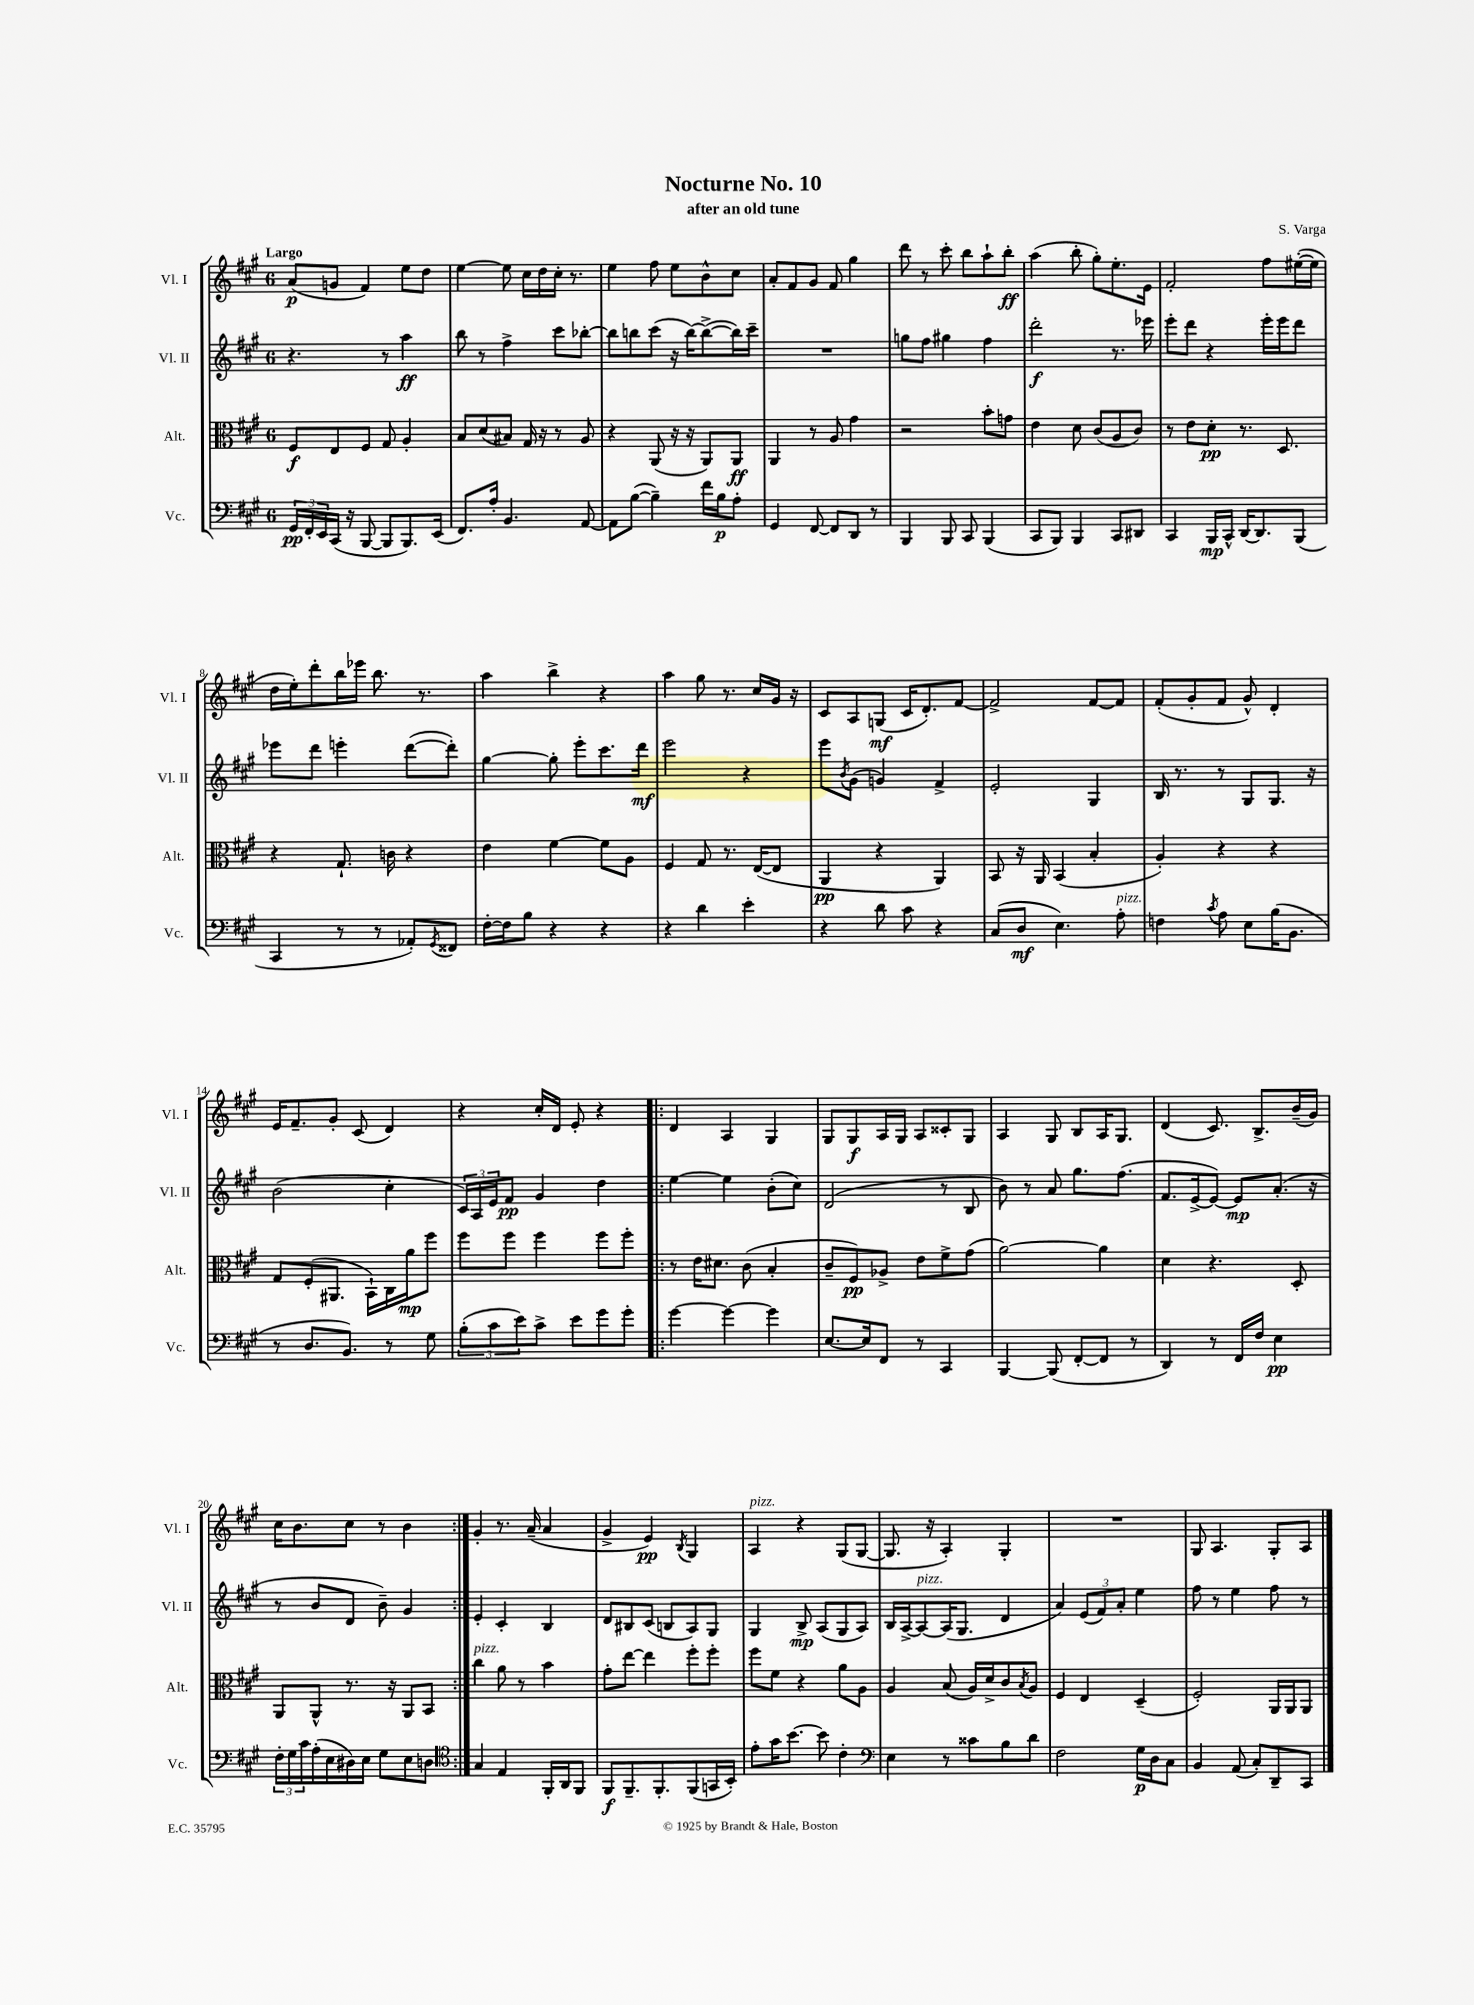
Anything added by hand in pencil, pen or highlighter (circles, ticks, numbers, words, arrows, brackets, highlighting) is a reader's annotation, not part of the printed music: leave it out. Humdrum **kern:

**kern	**kern	**kern	**kern
*staff4	*staff3	*staff2	*staff1
*clefF4	*clefC3	*clefG2	*clefG2
*k[f#c#g#]	*k[f#c#g#]	*k[f#c#g#]	*k[f#c#g#]
*M6/8	*M6/8	*M6/8	*M6/8
24GG#/LL	8F#/L	4.r	(8a/L
24FF#'/	.	.	.
24EE/	.	.	.
(16CC#/JJ	8E/	.	8g/J
16r	.	.	.
[8BBB/	8F#/J	.	4f#/)
8BBB/]L	8G#/	8r	.
8.BBB/)	4A'/	4aa\	8ee\L
.	.	.	8dd\J
(16EE/Jk	.	.	.
=	=	=	=
8.FF#/L)	8B/L	8bb\	[4ee\
.	(8d/	8r	.
16A'/Jk	.	.	.
4.BB/	8B#/J)	4ff#^\	8ee\]
.	16G#/	.	16cc#\LL
.	16r	.	16dd\
.	8r	8ccc#\L	16cc#'\JJ
.	.	.	8.r
[8AA/	8A/	[8bb-'\J	.
=	=	=	=
8AA\]L	4r	8bb-\]L	4ee\
([8B\J	.	8bb\	.
4B~\])	(8AA/	(8ccc#\J	8ff#\
.	16r	16r	8ee\L
.	16r	[16bb\LK)	.
16f#\LL	8AA/L)	(8bb^\_	8b^^\
16B\J	.	.	.
8A'\J	8AA/J	16bb\]L)	8cc#\J
.	.	16ccc#~\JJ	.
=	=	=	=
4GG#/	4AA/	2.r	8a'/L
.	.	.	8f#/
[8FF#/	8r	.	8g#/J
8FF#/]L	8A/	.	8f#/
8DD/J	4g#\	.	4gg#\
8r	.	.	.
=	=	=	=
4BBB/	2r	8gg\L	8ddd\
.	.	8ff#\J	8r
8BBB/	.	4gg#\	8ccc#'\
8CC#/	.	.	8bb\L
(4BBB/	8b'\L	4ff#\	8aa`\
.	8g\J	.	8bb'\J
=	=	=	=
8CC#/L	4e\	2ddd'\	(4aa\
8BBB/J)	.	.	.
4BBB/	8d\	.	8bb'\
.	(8c#/L	.	8gg#'\L)
8CC#/L	8A/	8.r	8.ee'\
8DD#/J	8c#/J)	.	.
.	.	16eee-\	16e\Jk
=	=	=	=
4CC#/	8r	8eee'\L	2f#'/
.	8e\L	8ddd\J	.
16BBB/LL	8d'\J	4r	.
16CC#^^/JJ	.	.	.
[16DD/LK	8.r	.	.
8.DD/]	.	.	.
.	.	16eee'\LL	8ff#\L
.	8.D/	16eee\J	.
(8BBB/J	.	8ddd\J	([16ee#'\L
.	.	.	16ee#\]JJ
=	=	=	=
4CC#/	4r	8eee-\L	16dd\LL
.	.	.	16ee'\J)
.	.	8ddd\J	8ddd'\
8r	8.G#`/	4eee'\	16bb\L
.	.	.	16eee-\JJ
8r	.	.	8.bb\
.	16c\	.	.
8AA-'/L)	4r	([8ddd\L	.
.	.	.	8.r
8qGG#/	.	.	.
8FF##/J	.	8ddd'\]J)	.
=	=	=	=
[16F#'\LL	4e\	[4gg#\	4aa\
16F#\]J	.	.	.
8B\J	.	.	.
4r	[4f#\	8gg#'\]	4bb^\
.	.	8eee'\L	.
4r	8f#\]L	8.ccc#\	4r
.	8A\J	.	.
.	.	16ddd\Jk	.
=	=	=	=
4r	4F#/	2eee\	4aa\
4d\	8G#/	.	8gg#\
.	8.r	.	8.r
4e'\	.	4r	.
.	([16E/LK	.	16cc#/LL
.	8E/]J	.	16g#/JJ
.	.	.	16r
=	=	=	=
4r	4AA/	8eee\L	8c#/L
.	.	8qb/	.
.	.	(8g#\J	8A/
8d\	4r	4g/)	(8G/J
8c#\	.	.	16c#/LK
.	.	.	8.d'/)
4r	4AA/)	4f#^/	.
.	.	.	[8f#/J
=	=	=	=
(8C#/L	8BB/	2e'/	2f#^/]
8D/J	16r	.	.
.	16AA/	.	.
4.E\)	(4BB/	.	.
.	4B'/	4G#/	[8f#/L
8A'\	.	.	8f#/]J
=	=	=	=
4F\	4A'/)	16B/	(8f#'/L
.	.	8.r	.
.	.	.	8g#'/
8qc#/	.	.	.
8A\	4r	8r	8f#/J
8E\L	.	8G#/L	8g#^^/)
(16B\K	4r	8.G#/J	4d'/
8.BB\J	.	.	.
.	.	16r	.
=	=	=	=
8r	8G#/L	(2b\	16e/LK
.	.	.	8.f#~/
8.D/L	(8F#'/	.	.
.	8.AA#/J	.	8g#'/J
8.BB/J)	.	.	.
.	.	.	(8c#/
.	16BB`\LL)	.	.
8r	16C#\	4cc#'\	4d/)
.	16a\J	.	.
8G#\	8ff#\J	.	.
=	=	=	=
(12B'\L	8ff#\L	24c#/LL)	4r
.	.	24A/	.
12c#\	.	24e/J	.
.	8ff#\J	8f#/J	.
12e\)	.	.	.
8c#^\J	4ff#\	4g#/	16cc#'/LL
.	.	.	16d/JJ
8e\L	.	.	8e'/
8g#\	8ff#\L	4dd\	4r
8g#'\J	8ff#'\J	.	.
=!|:	=!|:	=!|:	=!|:
[4g#\	8r	[4ee\	4d/
.	16e\LK	.	.
.	8.d#\J	.	.
4g#\_	.	4ee\]	4A/
.	(8c#\	.	.
4g#\]	4B'/	(8b'\L	4G#/
.	.	8cc#\J)	.
=	=	=	=
[8.E/L	8c#~/L	(2d/	8G#/L
.	8F#/)	.	8G#/
16E/]k	.	.	.
8FF#/J	8A-^/J	.	16A/L
.	.	.	16G#/JJ
8r	8e\L	.	8A/L
4CC#/	8f#^\	8r	8c##'/
.	(8g#\J	8B/	8G#/J
=	=	=	=
[4BBB/	[2a\)	8b\)	4A/
.	.	8r	.
(8BBB/]	.	8a/	8G#/
[8FF#'/L	.	8.gg#\L	8B/L
8FF#/]J	4a\]	.	16A/K
.	.	(8.ff#\J	8.G#/J
8r	.	.	.
=	=	=	=
4DD/)	4d\	8.f#/L	(4d/
.	.	[16e^/k	.
8r	4.r	8e/_J)	8.c#/)
16FF#/LL	.	8e/]L	.
16F#/JJ	.	.	8.B^/L
4E\	.	(8.a'/J	.
.	8D'/	.	(16b~/L
.	.	16r	16g#/JJ)
=	=	=	=
24F#'\LL	8AA/L	8r	16cc#\LK
24G#\	.	.	.
.	.	.	8.b\
24c#\	.	.	.
(16A'\	8AA^^/J	8b/L	.
16E\	.	.	.
16D#\)	8.r	8d/J	8cc#\J
16E\JJ	.	.	.
8G#\L	.	8b~\)	8r
.	16r	.	.
8E\	8AA/L	4g#/	4b\
8D\J	8BB/J	.	.
=:|!	=:|!	=:|!	=:|!
*clefC4	*	*	*
4G#/	4cc#\	4e'/	4g#'/
4E/	8a\	4c#'/	8.r
.	8r	.	.
.	.	.	(16a~/
16FF#'/LL	4b\	4B/	4a/
16AA/J	.	.	.
8FF#/J	.	.	.
=	=	=	=
8FF#/L	8g#'\L	8d/L	4g#^/
8.FF#~/	[8ee\J	8B#/	.
.	4ee\]	(8c#/J	4e/)
8.FF#'/	.	.	.
.	.	8B/L	.
.	.	.	8qB/
(8FF#/	8ff#'\L	8A/)	4G#/
16GG/L	8ff#'\J	8G#/J	.
16BB'/JJ)	.	.	.
=	=	=	=
8e'\L	8ff#\L	4G#/	4A/
16g#\K	8f#\J	.	.
[8.b\J	.	.	.
.	4r	8B^/	4r
8b\]	.	(8A/L	.
4c#'\	8a\L	8G#/	(8G#/L
.	8A\J	8A/J)	[8G#/J
=	=	=	=
*clefF4	*	*	*
4E\	4A/	16B/LL	8.G#/]
.	.	[16A^/J	.
.	.	8A/_	.
.	.	.	16r
8r	(8B/	(16A/]K	4A'/)
.	.	8.G#/J	.
8c##\L	16A/LL)	.	.
.	16d^/J	.	.
8B\	8c#/	4d/	4G#'/
.	8qB/	.	.
8d\J	8A/J	.	.
=	=	=	=
2F#\	4F#/	4a/)	2.r
.	4E/	(12e/L	.
.	.	12f#/)	.
.	.	12a'/J	.
16G#\LL	(4D~/	4ee\	.
16D\J	.	.	.
8C#\J	.	.	.
=	=	=	=
4BB/	2F#'/)	8ff#\	8G#/
.	.	8r	4.A/
(8AA/	.	4ee\	.
8C#'/L)	.	.	.
8DD~/	16AA/LL	8ff#\	8G#'/L
.	16AA/J	.	.
8CC#/J	8AA/J	8r	8A/J
==	==	==	==
*-	*-	*-	*-
